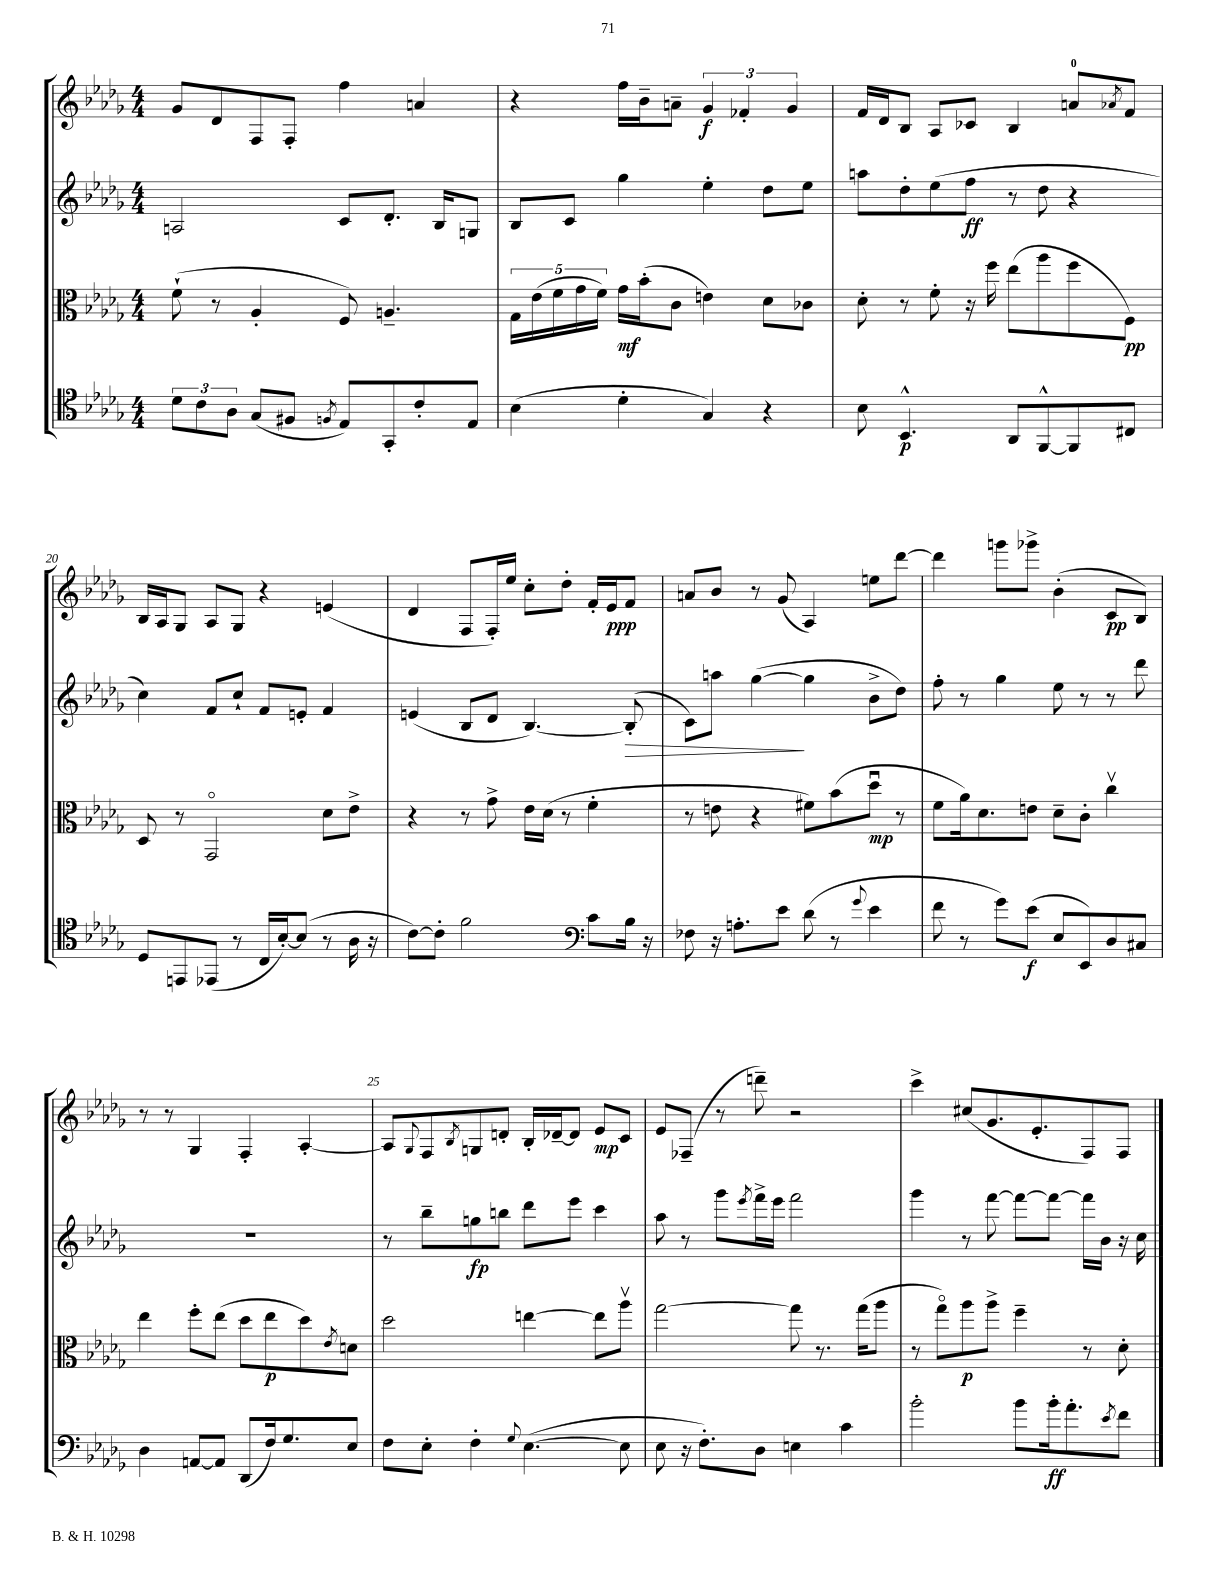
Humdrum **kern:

**kern	**kern	**kern	**kern
*staff4	*staff3	*staff2	*staff1
*clefC4	*clefC3	*clefG2	*clefG2
*k[b-e-a-d-g-]	*k[b-e-a-d-g-]	*k[b-e-a-d-g-]	*k[b-e-a-d-g-]
*M4/4	*M4/4	*M4/4	*M4/4
12d-	(8f`	2A	8g-
12c	.	.	.
.	8r	.	8d-
12A-	.	.	.
(8G-	4A-'	.	8F
8F#	.	.	8F'
8qF	.	.	.
8E-)	8F)	8c	4ff
8GG-'	4.A~	8.d-'	.
8c'	.	.	4a
.	.	16B-	.
8E-	.	8G	.
=	=	=	=
(4B-	20G-	8B-	4r
.	(20e-	.	.
.	20f	.	.
.	.	8c	.
.	20g-	.	.
.	20f)	.	.
4d-'	16g-	4gg-	16ff
.	(16b-'	.	16b-~
.	8c	.	8a~
4G-)	4e)	4ee-'	6g-
.	.	.	6f-'
4r	8d-	8dd-	.
.	.	.	6g-
.	8c-	8ee-	.
=	=	=	=
8B-	8d-'	8aa	16f
.	.	.	16d-
4.BB-^^	8r	8dd-'	8B-
.	8f'	(8ee-	8A-
.	16r	8ff	8c-
.	16ff	.	.
8AA-	(8ee-	8r	4B-
[8FF^^	8aa-	8dd-	.
8FF]	8ff	4r	8a
.	.	.	8qa-
8C#	8F)	.	8f
=	=	=	=
8D-	8D-	4cc)	16B-
.	.	.	16A-
8EE	8r	.	8G-
(8EE-	2GG-o	8f	8A-
8r	.	8cc`	8G-
16C	.	8f	4r
[16B-')	.	.	.
(8B-]	.	8e'	.
8r	8d-	4f	(4e
16A-	8e-^	.	.
16r	.	.	.
=	=	=	=
[8c)	4r	(4e	4d-
8c']	.	.	.
2f	8r	8B-	8F
.	8g-^	8d-	16F')
.	.	.	16ee-
.	16e-	[4.B-)	8cc'
.	(16d-	.	.
.	8r	.	8dd-'
*clefF4	*	*	*
8c	4f'	.	16f'
.	.	.	16e-
16B-	.	(8B-']	8f
16r	.	.	.
=	=	=	=
8F-	8r	8c)	8a
16r	8e	8aa	8b-
8.A'	.	.	.
.	4r	([4gg-	8r
8e-	.	.	(8g-
(8d-	8f#)	4gg-]	4A-)
8r	(8b-	.	.
8qqg-	.	.	.
4e-	8dd-u	8b-^	8ee
.	8r	8dd-)	[8ddd-
=	=	=	=
8f	8f	8ff'	4ddd-]
8r	16a-)	8r	.
.	8.d-	.	.
8g-)	.	4gg-	8ggg
(8e-	8e	.	8ggg-^
8E-	8d-~	8ee-	(4b-'
8EE-)	8c'	8r	.
8D-	4ccv	8r	8c
8C#	.	8ddd-	8B-)
=	=	=	=
4D-	4ee-	1r	8r
.	.	.	8r
[8AA	8ff'	.	4G-
8AA]	(8ee-	.	.
(8DD-	8dd-	.	4F'
16F)	8ee-	.	.
8.G-	.	.	.
.	8dd-)	.	[4A-'
.	8qe-	.	.
8E-	8d	.	.
=	=	=	=
8F	2dd-	8r	8A-]
.	.	.	8qqG-
8E-'	.	8bb-~	8F
.	.	.	8qB-
4F'	.	8gg	8G
.	.	8bb	8d'
8qqG-	.	.	.
([4.E-	[4ee	8ddd-	16B-'
.	.	.	[16d-~
.	.	8eee-	8d-]
.	8ee]	4ccc	8e-
8E-]	8aa-v	.	8c
=	=	=	=
8E-	[2gg-	8aa-	8e-
16r	.	8r	(8F-~
8.F')	.	.	.
.	.	8ggg-	8r
.	.	8qeee-	.
8D-	.	16fff^	8ddd~)
.	.	16eee-	.
4E	8gg-]	2fff	2r
.	8.r	.	.
4c	.	.	.
.	(16gg-	.	.
.	8aa-	.	.
=	=	=	=
2b-'	8r	4ggg-	4ccc^
.	8gg-o)	.	.
.	8aa-	8r	(8cc#
.	8aa-^	[8fff	8.g-
8b-	4ff~	8fff_	.
.	.	.	8.e-'
16b-'	.	8fff_	.
8.a-'	.	.	.
.	8r	16fff]	8F)
.	.	16b-	.
8qe-	.	.	.
8f	8d-'	16r	8F
.	.	16cc	.
==	==	==	==
*-	*-	*-	*-
